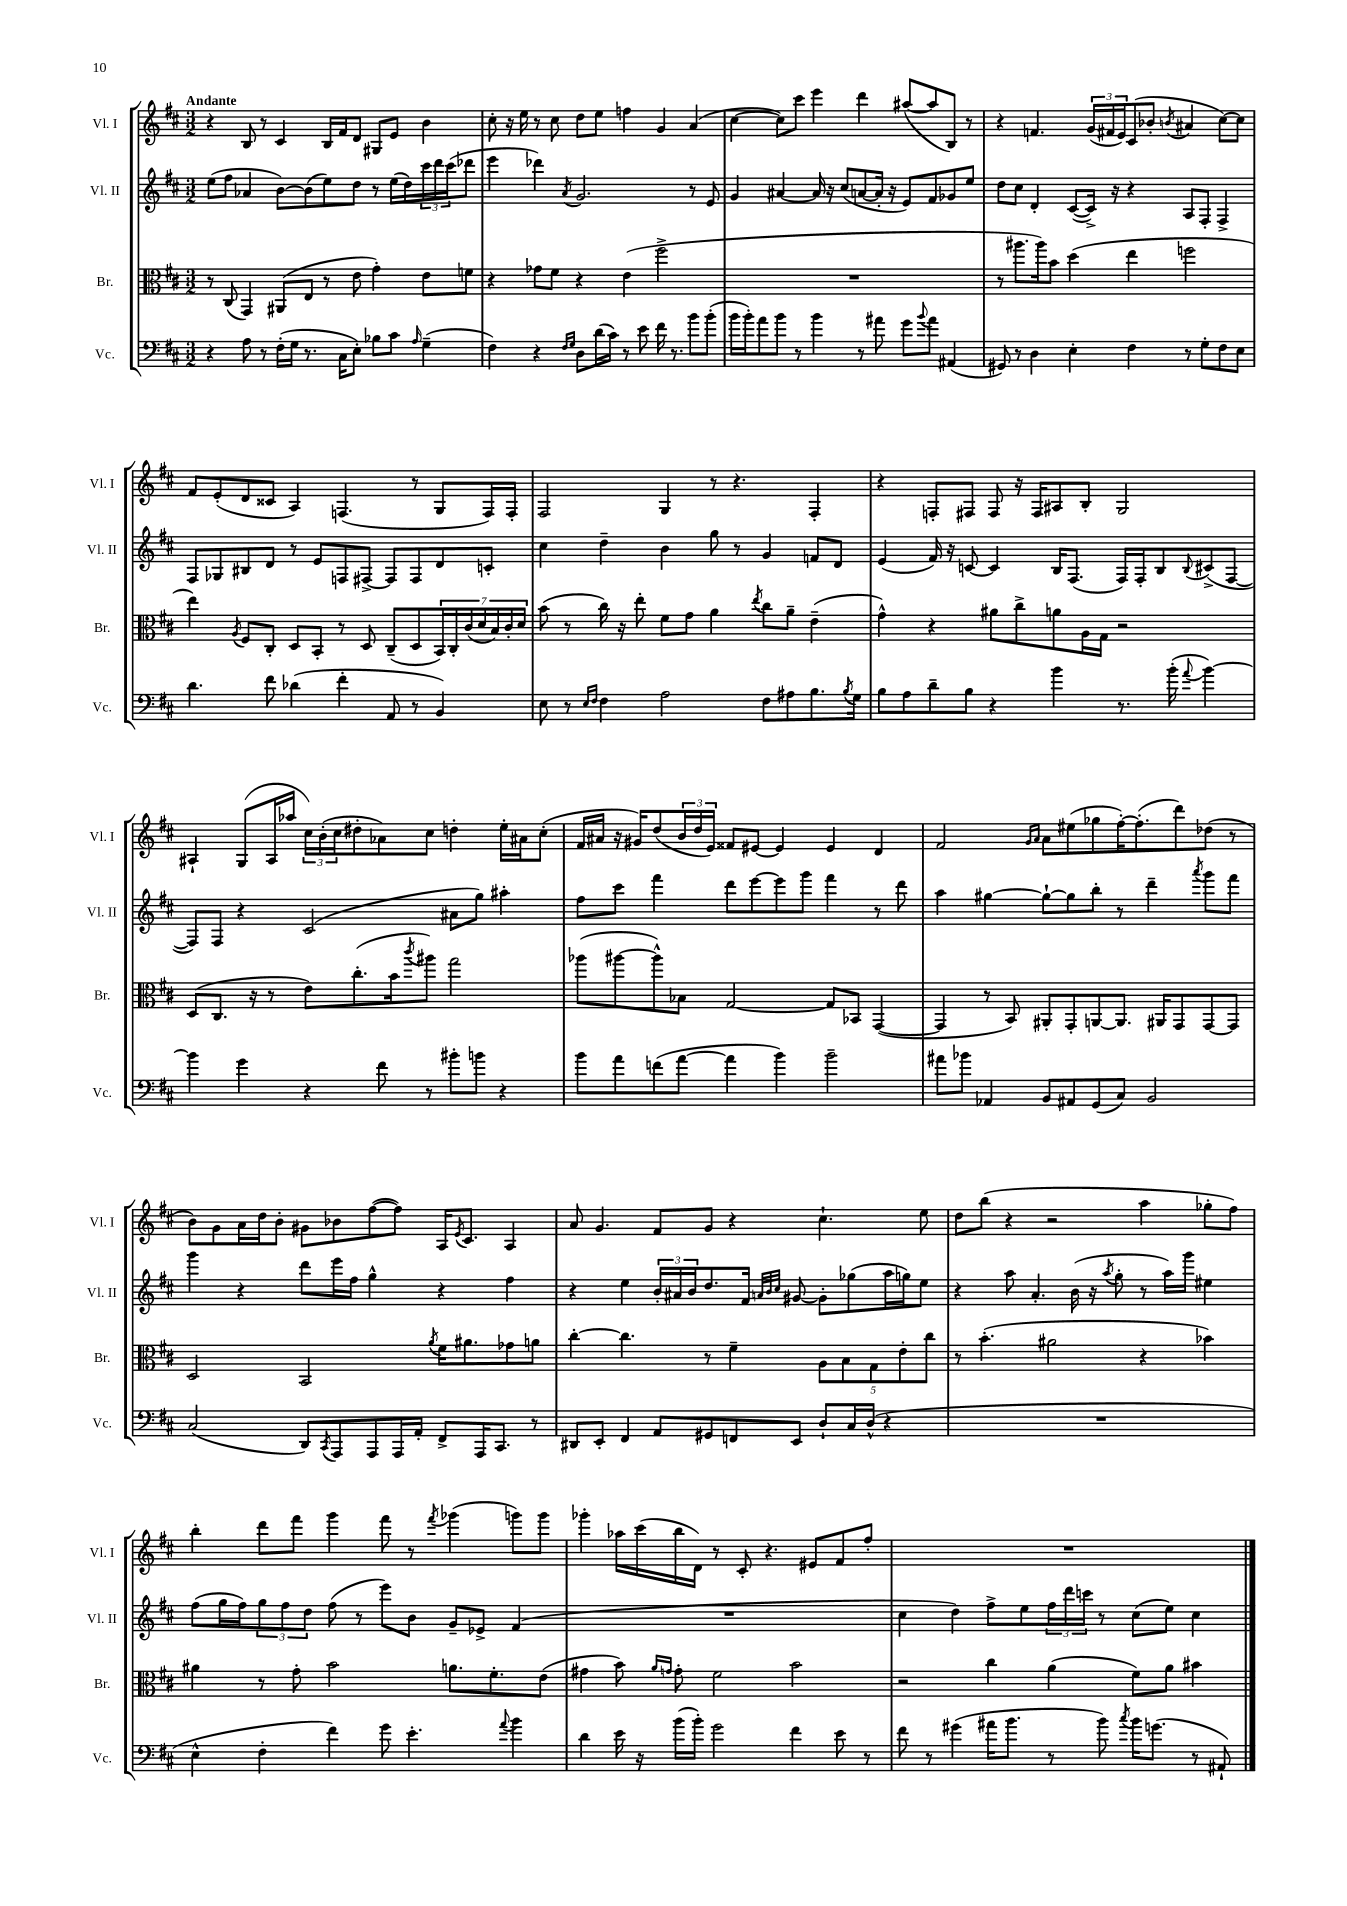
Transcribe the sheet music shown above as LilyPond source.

<<
\new StaffGroup <<
\new Staff = "s0" \with { instrumentName = "Vl. I" shortInstrumentName = "Vl. I" } {
    \clef treble \key d \major \numericTimeSignature \time 3/2 \tempo "Andante"
    r4 b8 r8 cis'4 b16 fis'16 d'8 gis8 e'8 b'4 |
    cis''8-. r16 e''16 r8 cis''8 d''8 e''8 f''4 g'4 a'4( |
    cis''4~ cis''8) cis'''8 e'''4 d'''4 ais''8~( ais''8 b8) r8 |
    r4 f'4. \tuplet 3/2 { g'16( fis'16 e'16) } cis'8( bes'8-. \acciaccatura { b'8 } ais'4 cis''8~) cis''8 |
    fis'8 e'8-.( d'8 cisis'8 a4) f4.( r8 g8 f16) f16-. |
    fis2 g4 r8 r4. fis4-. |
    r4 f8-. fis8 fis8 r16 fis16 ais8 b8-. g2 |
    ais4-! g8( ais16 aes''16 \tuplet 3/2 { cis''16) b'16-.( cis''16 } dis''8-. aes'8) cis''8 d''4-. e''16-. ais'16 cis''8-.( |
    fis'16 ais'16 r16 gis'16) d''8( \tuplet 3/2 { b'16 d''16 e'16) } fisis'8 eis'8~ eis'4 eis'4 d'4 |
    fis'2 \grace { g'16 a'16 } a'8 eis''8( ges''8 fis''16~-.) fis''8.-.( d'''8) des''8( r8 |
    b'8) g'8 a'16 d''16 b'8-. gis'8 bes'8 fis''8~( fis''8) a16 \acciaccatura { e'8 } cis'8. a4 |
    a'8 g'4. fis'8 g'8 r4 cis''4.-! e''8 |
    d''8 b''8( r4 r2 a''4 ges''8-. fis''8) |
    b''4-. d'''8 fis'''8 g'''4 fis'''8 r8 \acciaccatura { fis'''8 } ges'''4( g'''8) g'''8 |
    ges'''4-. aes''16 cis'''16( b''16 d'16) r8 cis'8-. r4. eis'8 fis'8 fis''8-. |
    R1. \bar "|." |
}
\new Staff = "s1" \with { instrumentName = "Vl. II" shortInstrumentName = "Vl. II" } {
    \clef treble \key d \major \numericTimeSignature \time 3/2
    e''8( fis''8 aes'4 b'8~) b'8( e''8) d''8 r8 e''16( d''16) \tuplet 3/2 { cis'''16 d'''16 cis'''16( } des'''8 |
    e'''4 des'''4) \acciaccatura { a'8 } g'2. r8 e'8 |
    g'4 ais'4~ ais'16 r16 cis''8( a'8~ a'16-. r16 e'8) fis'8 ges'8 e''8 |
    d''8 cis''8 d'4-. cis'8~( cis'16->) r16 r4 a8 fis8-. fis4-> |
    fis8 ges8 bis8 d'8 r8 e'8 f8 fis8~-> fis8 fis8 d'8 c'8-. |
    cis''4 d''4-- b'4 g''8 r8 g'4 f'8 d'8 |
    e'4( fis'16) r16 c'8~ c'4 b16 fis8.( fis16) fis16-. b8 \appoggiatura { b8 } cis'8->( fis8~ |
    fis8) fis8 r4 cis'2( ais'8 g''8) ais''4-. |
    fis''8 cis'''8 fis'''4 d'''8 e'''8~ e'''8 g'''8 fis'''4 r8 d'''8 |
    a''4 gis''4~ gis''8~-! gis''8 b''8-. r8 d'''4-- \acciaccatura { a'''8 } g'''8 fis'''8 |
    g'''4 r4 d'''8 e'''16 fis''16 g''4-^ r4 fis''4 |
    r4 e''4 \tuplet 3/2 { b'16-. ais'16 b'16 } d''8. fis'16 \grace { a'32 b'32 cis''32 } gis'8~ gis'8-. ges''8( a''16 g''16) e''8 |
    r4 a''8 a'4.-. b'16( r16 \acciaccatura { a''8 } g''8-. r8 a''16) g'''16 eis''4 |
    fis''8( g''16 fis''16) \tuplet 3/2 { g''8 fis''8 d''8 } fis''8( r8 e'''8) b'8 g'8-- ees'8-> fis'4( |
    R1. |
    cis''4 d''4) fis''8-> e''8 \tuplet 3/2 { fis''16 d'''16 c'''16 } r8 cis''8( e''8) cis''4 \bar "|." |
}
\new Staff = "s2" \with { instrumentName = "Br." shortInstrumentName = "Br." } {
    \clef alto \key d \major \numericTimeSignature \time 3/2
    r8 cis8( g,4) ais,8( e8 r8 e'8 g'4-.) e'8 f'8 |
    r4 ges'8 fis'8 r4 e'4( fis''2-> |
    R1. |
    r8 ais''8. ais''16) b'8 d''4( e''4 f''2 |
    e''4) \acciaccatura { a8 } fis8 cis8-. d8 b,8-. r8 d8 cis8--( d8 \tuplet 7/4 { b,16) cis16-. cis'16( d'16 b16) cis'16-. d'16 } |
    b'8( r8 cis''16) r16 e''8-. fis'8 g'8 a'4 \acciaccatura { e''8 } cis''8 a'8-- e'4--( |
    g'4-^) r4 ais'8 cis''8-> a'8 a16 g16 r2 |
    d8( cis8. r16 r8 e'8) cis''8.-.( b'16 \acciaccatura { cis'''8 } ais''8) g''2 |
    aes''8( ais''8~ ais''8-^) bes8 g2~ g8 bes,8 g,4~( |
    g,4 r8 b,8) ais,8-. g,8-. a,8~ a,8. ais,16 g,8 g,8~ g,8 |
    d2 b,2 \acciaccatura { a'8 } fis'16 ais'8. ges'8 a'8 |
    cis''4~-. cis''4. r8 fis'4-- \tuplet 5/4 { a8 b8 g8 e'8-. cis''8 } |
    r8 b'4.-.( ais'2 r4 bes'4) |
    ais'4 r8 g'8-. b'2 a'8. fis'8.-. e'8( |
    gis'4 b'8) \grace { a'16 g'16 } g'8-. fis'2 b'2 |
    r2 cis''4 a'4( fis'8) a'8 bis'4 \bar "|." |
}
\new Staff = "s3" \with { instrumentName = "Vc." shortInstrumentName = "Vc." } {
    \clef bass \key d \major \numericTimeSignature \time 3/2
    r4 a8 r8 fis16-.( g16 r8. cis16 e8-.) bes8 cis'8 \grace { a16 } g4--( |
    fis4) r4 \grace { fis16 g16 } d8 d'16( cis'16) r8 e'8 fis'16 r8. b'8 b'8-.( |
    b'16 b'16-.) a'8 b'8 r8 b'4 r8 ais'8 g'8 \appoggiatura { b'8 } ais'8 ais,4( |
    gis,8) r8 d4 e4-. fis4 r8 g8-. fis8 e8 |
    d'4. fis'8 des'4( fis'4-. a,8 r8 b,4) |
    e8 r8 \grace { e16 fis16 } fis4 a2 fis8 ais8 b8. \acciaccatura { b8 } g16 |
    b8 a8 d'8-- b8 r4 b'4 r8. b'16-.( \appoggiatura { a'8 } b'4~) |
    b'4 g'4 r4 fis'8 r8 bis'8-. b'8 r4 |
    b'8 a'8 f'8( a'8~ a'4 b'4) b'2-- |
    ais'8 bes'8 aes,4 b,8 ais,8 g,8( cis8) b,2 |
    cis2( d,8) \acciaccatura { cis,8 } a,,8 a,,8 a,,16 a,16-. fis,8-> a,,16 cis,8. r8 |
    dis,8 e,8-. fis,4 a,8 gis,8 f,8 e,8 d8-! cis16 d16-^( r4 |
    R1. |
    e4-^ fis4-. fis'4) g'8 e'4.-. \appoggiatura { a'8 } b'4 |
    d'4 e'16 r16 b'16( b'16-.) g'2 fis'4 e'8 r8 |
    fis'8 r8 gis'4( ais'16 b'8. r8 b'8) \acciaccatura { cis''8 } b'16 g'8.( r8 ais,8-!) \bar "|." |
}
>>
>>
\layout { \context { \Score \remove "Bar_number_engraver" } }
